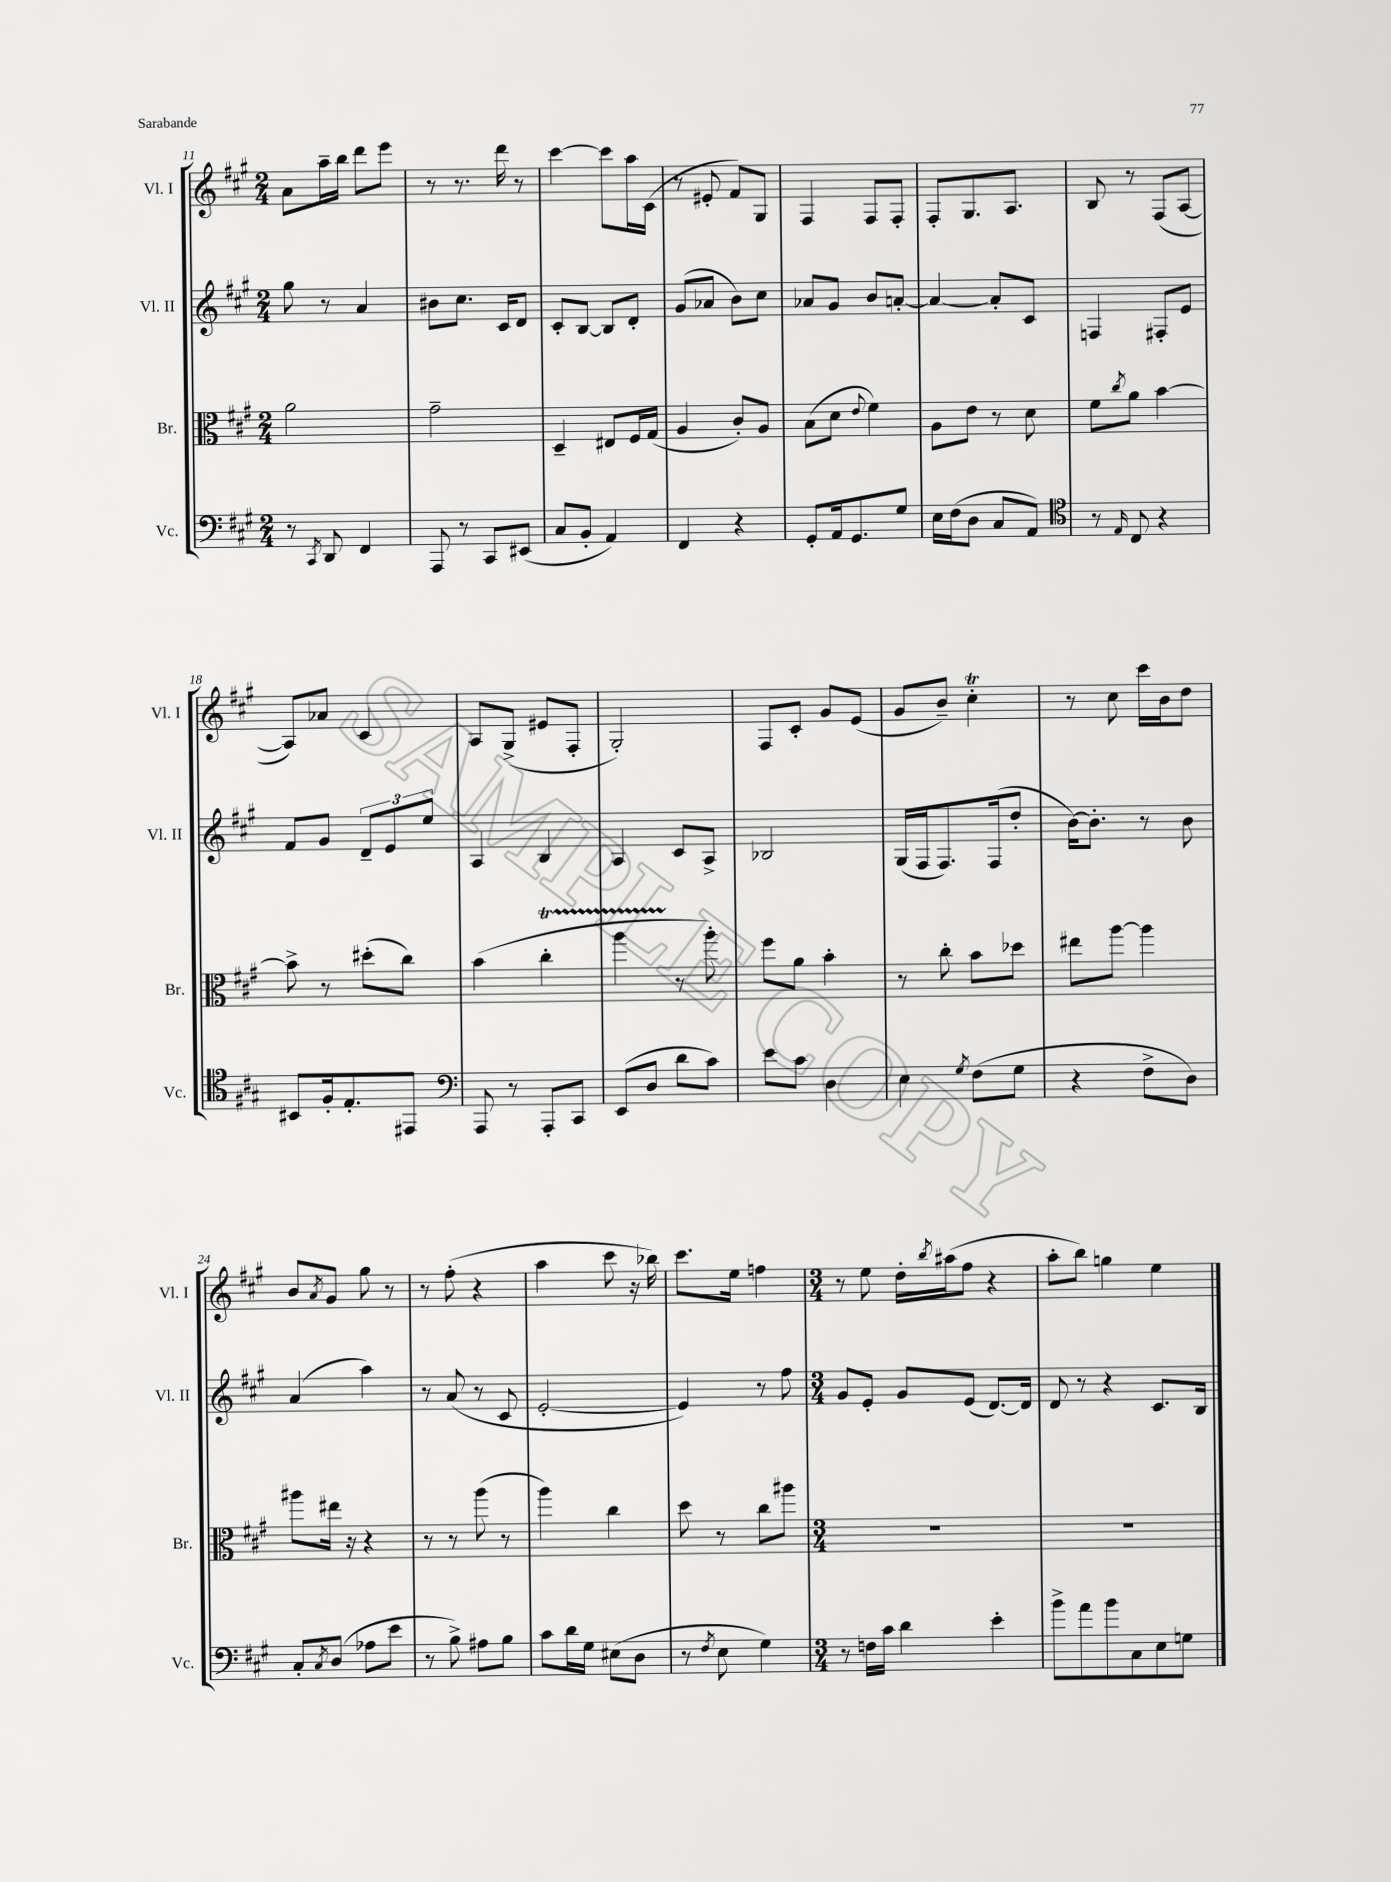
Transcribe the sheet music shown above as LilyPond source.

<<
\new StaffGroup <<
\new Staff = "s0" \with { instrumentName = "Vl. I" shortInstrumentName = "Vl. I" } {
    \clef treble \key a \major \numericTimeSignature \time 2/4
    a'8 a''16-- b''16 d'''8 e'''8 |
    r8 r8. d'''16 r8 |
    cis'''4~ cis'''8 a''16 cis'16( |
    r8 eis'8-. fis'8) gis8 |
    fis4 fis8 fis8-. |
    fis8-. gis8. a8. |
    b8 r8 fis8( a8~ |
    a8) aes'8 cis'4 |
    a8 gis8->( eis'8 fis8-. |
    gis2-.) |
    fis8 cis'8-. gis'8 e'8( |
    gis'8 b'8--) cis''4-.\trill |
    r8 cis''8 cis'''16 b'16 d''8 |
    b'8 \acciaccatura { a'8 } gis'8 gis''8 r8 |
    r8 fis''8-.( r4 |
    a''4 cis'''8 r16 bes''16) |
    cis'''8. e''16 f''4 |
    \numericTimeSignature \time 3/4 r8 e''8 d''16-. \acciaccatura { b''8 } ais''16( fis''8 r4 |
    a''8-. b''8) g''4 e''4 \bar "|." |
}
\new Staff = "s1" \with { instrumentName = "Vl. II" shortInstrumentName = "Vl. II" } {
    \clef treble \key a \major \numericTimeSignature \time 2/4
    gis''8 r8 a'4 |
    bis'8 cis''8. cis'16 d'8 |
    cis'8-. b8~ b8 d'8-. |
    gis'8( aes'8 b'8) cis''8 |
    aes'8 gis'8 b'8 a'8~-. |
    a'4~ a'8-. cis'8 |
    f4 fis8-. e'8 |
    fis'8 gis'8 \tuplet 3/2 { d'8-- e'8 e''8 } |
    a4 b4 |
    a4 cis'8 a8-> |
    bes2 |
    gis16( fis16 fis8.) fis16( d''8-. |
    b'16~) b'8.-. r8 b'8 |
    a'4( a''4) |
    r8 a'8( r8 cis'8 |
    e'2~-. |
    e'4) r8 fis''8 |
    \numericTimeSignature \time 3/4 gis'8 e'8-. gis'8 e'8( d'8.~) d'16 |
    d'8 r8 r4 cis'8. b16 \bar "|." |
}
\new Staff = "s2" \with { instrumentName = "Br." shortInstrumentName = "Br." } {
    \clef alto \key a \major \numericTimeSignature \time 2/4
    a'2 |
    gis'2-- |
    d4-- eis8 fis16 gis16( |
    a4 cis'8-.) a8 |
    b8( d'8 \appoggiatura { e'8 } fis'4) |
    a8 e'8 r8 d'8 |
    fis'8 \acciaccatura { cis''8 } a'8 b'4~ |
    b'8-> r8 dis''8-.( cis''8) |
    b'4( cis''4-.\startTrillSpan |
    a''4 r8\stopTrillSpan a''8-.) |
    fis''8 a'8 b'4-. |
    r8 cis''8-. b'8 des''8 |
    eis''8 a''8~ a''4 |
    ais''8 eis''16 r16 r4 |
    r8 r8 a''8( r8 |
    a''4) cis''4 |
    d''8 r8 cis''8 ais''8 |
    \numericTimeSignature \time 3/4 R2. |
    R2. \bar "|." |
}
\new Staff = "s3" \with { instrumentName = "Vc." shortInstrumentName = "Vc." } {
    \clef bass \key a \major \numericTimeSignature \time 2/4
    r8 \acciaccatura { cis,8 } d,8 fis,4 |
    a,,8 r8 cis,8 eis,8( |
    cis8 b,8-. a,4) |
    fis,4 r4 |
    gis,8-. a,16 gis,8. gis8 |
    e16 fis16( d8 cis8 a,8) |
    \clef tenor r8 \grace { e16 } cis8 r4 |
    bis,8 fis16-. e8.-. eis,8 |
    \clef bass a,,8 r8 a,,8-. cis,8 |
    e,8( d8 d'8 cis'8) |
    e'8 cis'8 d4 |
    e4 \acciaccatura { gis8 } fis8( gis8 |
    r4 fis8-> d8) |
    cis8-. \acciaccatura { cis8 } d8( aes8 e'8 |
    r8 b8->) ais8 b8 |
    cis'8 d'16 gis16 eis8( d8 |
    r8 \acciaccatura { fis8 } e8 gis4) |
    \numericTimeSignature \time 3/4 r8 f16 cis'16 d'4 e'4-. |
    b'8-> a'8 b'8 cis8 e8 g8 \bar "|." |
}
>>
>>
\layout { \context { \Score currentBarNumber = #11 } }
